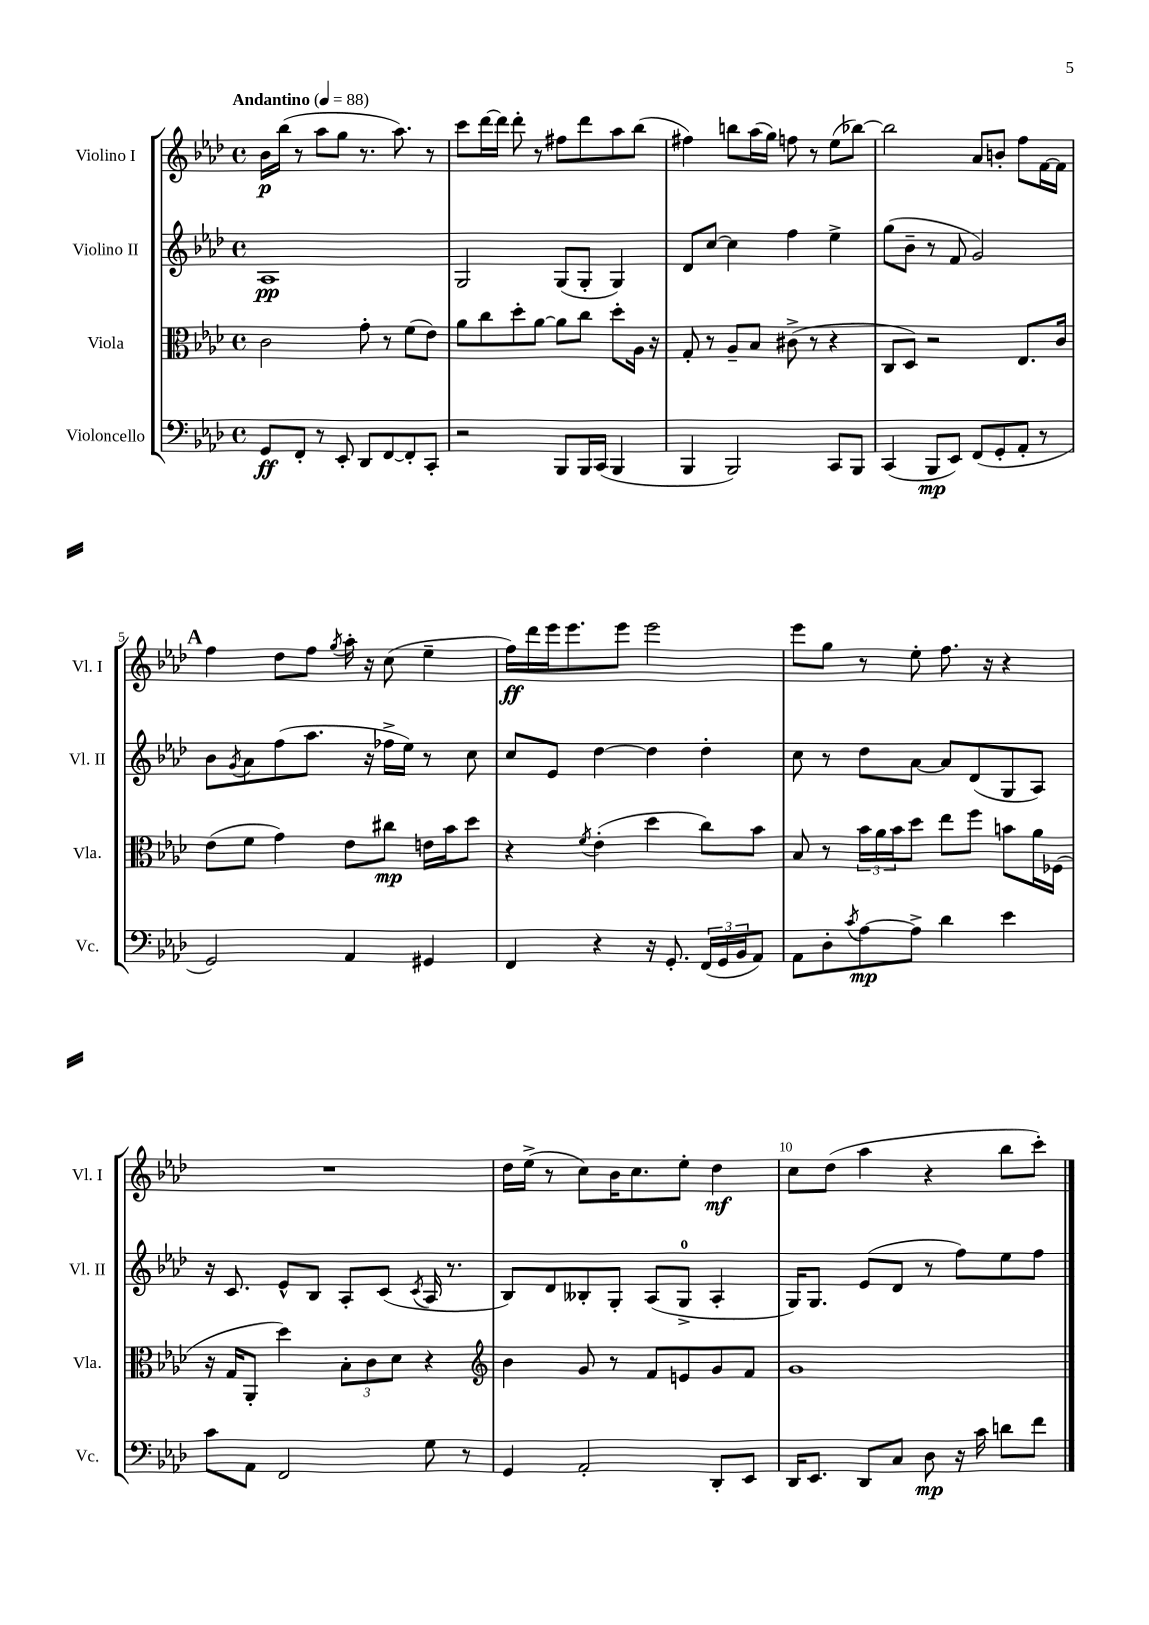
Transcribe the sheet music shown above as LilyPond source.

<<
\new StaffGroup <<
\new Staff = "s0" \with { instrumentName = "Violino I" shortInstrumentName = "Vl. I" } {
    \clef treble \key aes \major \defaultTimeSignature \time 4/4 \tempo "Andantino" 4 = 88
    bes'16\p bes''16( r8 aes''8 g''8 r8. aes''8.) r8 |
    c'''8 des'''16~ des'''16 des'''8-. r8 fis''8 des'''8 aes''8 bes''8( |
    fis''4) b''8 aes''16( g''16) f''8 r8 ees''8( bes''8~) |
    bes''2 aes'8 b'8-. f''8 f'16~ f'16 |
    \mark \markup { \bold "A" } f''4 des''8 f''8 \acciaccatura { g''8 } aes''16-. r16 c''8( ees''4-- |
    f''16\ff) des'''16 ees'''16 ees'''8. ees'''8 ees'''2 |
    ees'''8 g''8 r8 ees''8-. f''8. r16 r4 |
    R1 |
    des''16 ees''16->( r8 c''8) bes'16 c''8. ees''8-. des''4\mf |
    c''8 des''8( aes''4 r4 bes''8 c'''8-.) \bar "|." |
}
\new Staff = "s1" \with { instrumentName = "Violino II" shortInstrumentName = "Vl. II" } {
    \clef treble \key aes \major \defaultTimeSignature \time 4/4
    aes1\pp |
    g2 g8( g8-. g4) |
    des'8 c''8~ c''4 f''4 ees''4-> |
    g''8( bes'8-- r8 f'8 g'2) |
    \mark \markup { \bold "A" } bes'8 \acciaccatura { g'8 } aes'8 f''8( aes''8. r16 fes''16-> ees''16) r8 c''8 |
    c''8 ees'8 des''4~ des''4 des''4-. |
    c''8 r8 des''8 aes'8~ aes'8 des'8( g8 aes8) |
    r16 c'8. ees'8-^ bes8 aes8-. c'8( \acciaccatura { c'8 } aes16 r8. |
    bes8) des'8 beses8-. g8-. aes8( g8-0-> aes4-. |
    g16) g8. ees'8( des'8 r8 f''8) ees''8 f''8 \bar "|." |
}
\new Staff = "s2" \with { instrumentName = "Viola" shortInstrumentName = "Vla." } {
    \clef alto \key aes \major \defaultTimeSignature \time 4/4
    c'2 g'8-. r8 f'8( ees'8) |
    aes'8 c''8 des''8-. aes'8~ aes'8 c''8 des''8-. aes16 r16 |
    g8-. r8 aes8-- bes8 cis'8->( r8 r4 |
    c8 des8) r2 ees8. c'16 |
    \mark \markup { \bold "A" } ees'8( f'8 g'4) ees'8 cis''8\mp e'16 bes'16 des''8 |
    r4 \acciaccatura { f'8 } ees'4-.( des''4 c''8) bes'8 |
    bes8 r8 \tuplet 3/2 { bes'16 aes'16 bes'16 } des''8 ees''8 f''8 b'8 aes'16 fes16( |
    r16 g16 aes,8-. des''4) \tuplet 3/2 { bes8-. c'8 des'8 } r4 |
    \clef treble bes'4 g'8 r8 f'8 e'8 g'8 f'8 |
    g'1 \bar "|." |
}
\new Staff = "s3" \with { instrumentName = "Violoncello" shortInstrumentName = "Vc." } {
    \clef bass \key aes \major \defaultTimeSignature \time 4/4
    g,8\ff f,8-. r8 ees,8-. des,8 f,8~ f,8-. c,8-. |
    r2 bes,,8 bes,,16 c,16( bes,,4 |
    bes,,4 bes,,2) c,8 bes,,8 |
    c,4( bes,,8\mp ees,8) f,8( g,8-. aes,8-. r8 |
    \mark \markup { \bold "A" } g,2) aes,4 gis,4 |
    f,4 r4 r16 g,8.-. \tuplet 3/2 { f,16( g,16 bes,16 } aes,8) |
    aes,8 des8-. \acciaccatura { c'8 } aes8~\mp aes8-> des'4 ees'4 |
    c'8 aes,8 f,2 g8 r8 |
    g,4 aes,2-. des,8-. ees,8 |
    des,16 ees,8. des,8 c8 des8\mp r16 c'16 d'8 f'8 \bar "|." |
}
>>
>>
\layout { \context { \Score \override BarNumber.break-visibility = ##(#f #t #t) barNumberVisibility = #(every-nth-bar-number-visible 5) } }
